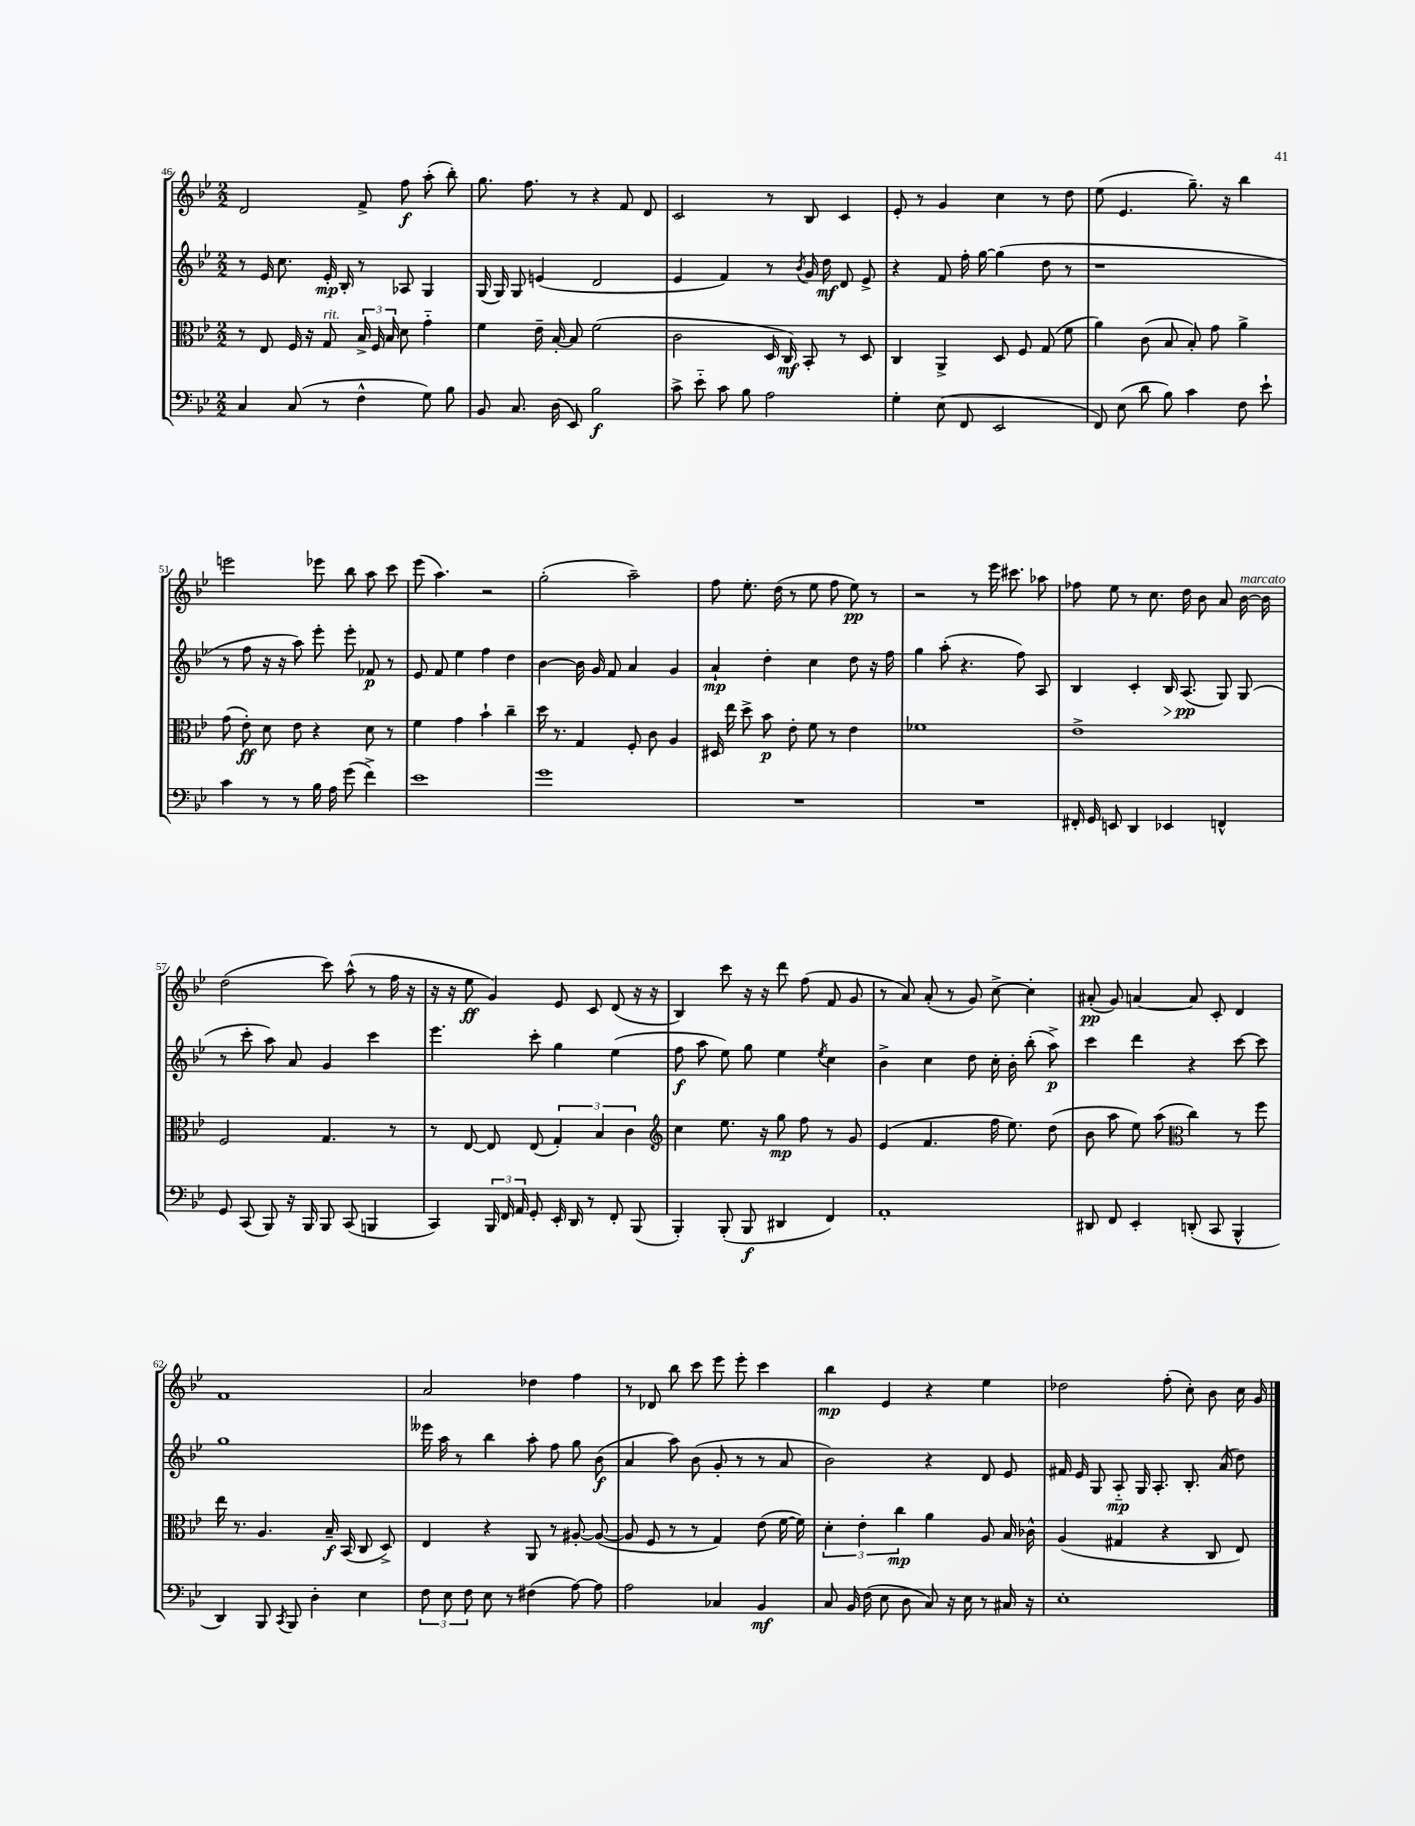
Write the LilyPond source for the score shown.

<<
\new StaffGroup <<
\new Staff = "s0" {
    \clef treble \key bes \major \numericTimeSignature \time 2/2
    \autoBeamOff d'2 f'8-> f''8\f a''8-.( bes''8-.) |
    g''8. f''8. r8 r4 f'8 d'8 |
    c'2 r8 bes8 c'4 |
    ees'8-. r8 g'4 c''4 r8 d''8 |
    ees''8( ees'4. g''8.--) r16 bes''4 |
    e'''2 ees'''8 bes''8 a''8 c'''8 |
    ees'''8( a''4.) r2 |
    g''2-.( a''2--) |
    f''8 ees''8.-. d''16( r8 ees''8 f''8 ees''8\pp) r8 |
    r2 r8 ees'''16 cis'''8. aes''8 |
    fes''8 ees''8 r8 c''8. d''16 bes'8 a'8 bes'16~^\markup { \italic "marcato" } bes'16 |
    d''2( c'''8) a''8-^( r8 f''16 r16 |
    r16 r16 ees''8\ff g'4) ees'8 c'8 d'8( r16 r16 |
    bes4) c'''8 r16 r16 d'''8 f''8( f'8 g'8 |
    r8 a'8) a'8-.( r8 g'8) c''8~-> c''4-. |
    ais'8-.\pp( g'8) a'4~ a'8 c'8-. d'4 |
    f'1 |
    a'2 des''4 f''4 |
    r8 des'8 bes''8 c'''8 ees'''8 ees'''8-. c'''4 |
    bes''4\mp ees'4 r4 ees''4 |
    des''2 f''8-.( c''8-.) bes'8 c''16 g'16 \bar "|." |
}
\new Staff = "s1" {
    \clef treble \key bes \major \numericTimeSignature \time 2/2
    \autoBeamOff r8 ees'16 c''8. ees'16-.\mp bes16-. r8 aes8 g4 |
    g16( g16) g8 e'4( d'2 |
    ees'4 f'4) r8 \acciaccatura { bes'8 } g'16 d''16\mf d'8 ees'8-> |
    r4 f'8 f''16-. g''16~ g''4( d''8 r8 |
    r1 |
    r8 f''8 r16 r16 a''8) ees'''8-. ees'''8-. fes'8\p r8 |
    ees'8 f'8 ees''4 f''4 d''4 |
    bes'4~ bes'16 g'16 f'8 a'4 g'4 |
    a'4-!\mp d''4-. c''4 d''8 r16 f''16 |
    g''4 a''8-.( r4. f''8) a8 |
    bes4 c'4-. bes16\> a8.\pp\!( g8) g8( |
    r8 c'''8-. a''8) a'8 g'4 c'''4 |
    ees'''4. c'''8-. g''4 ees''4( |
    f''8\f a''8 ees''8) g''8 ees''4 \acciaccatura { ees''8 } c''4 |
    bes'4-> c''4 d''8 c''16-. bes'16-. bes''8-.( a''8->\p) |
    c'''4 d'''4 r4 c'''8~ c'''8 |
    g''1 |
    eeses'''16 a''16 r8 bes''4 a''8-. f''8 g''8 bes'8\f( |
    a'4 a''8) bes'8( g'8-. r8 r8 a'8 |
    bes'2) r4 d'8 ees'8 |
    fis'16 ees'16 g8 a8-_\mp g16 a8.-. bes8.-. a'16( d''8) \bar "|." |
}
\new Staff = "s2" {
    \clef alto \key bes \major \numericTimeSignature \time 2/2
    \autoBeamOff r8 ees8 f16 r16 g8^\markup { \italic "rit." } \tuplet 3/2 { bes16-> f16 bes16 } d'8 g'4-_ |
    f'4 ees'16-- bes16~-. bes8 f'2( |
    c'2 d16 c16\mf) bes,8-. r8 d8 |
    c4 a,4-> d8 f8 g8( f'8 |
    a'4) c'8( bes8 bes8-.) g'8 a'4-> |
    g'8( ees'8-.\ff) d'8 ees'8 r4 d'8 r8 |
    f'4 g'4 bes'4-! c''4-- |
    d''16 r8. g4 f8-. c'8 a4 |
    dis16 ees''16 d''8-> bes'8\p ees'8-. f'8 r8 ees'4 |
    fes'1 |
    ees'1-> |
    f2 g4. r8 |
    r8 ees8~ ees8 ees8( \tuplet 3/2 { g4-.) bes4 c'4 } |
    \clef treble c''4 ees''8. r16 g''8\mp f''8 r8 g'8 |
    ees'4( f'4. f''16 ees''8.) d''8( |
    bes'8 a''8 ees''8) a''8( \clef alto c''4) r8 f''8 |
    ees''16 r8. a4. bes16--\f bes,16( c8 d8->) |
    ees4 r4 a,8 r8 ais8~-. ais8~( |
    ais8 f8 r8 r8 g4) ees'8( f'16~ f'16) |
    \tuplet 3/2 { d'4-. ees'4-. c''4\mp } a'4 a8 bes16 ces'16-^ |
    a4( gis4 r4 c8 ees8) \bar "|." |
}
\new Staff = "s3" {
    \clef bass \key bes \major \numericTimeSignature \time 2/2
    \autoBeamOff c4 c8( r8 f4-^ g8) bes8 |
    bes,8 c8. d16( ees,8) bes2\f |
    c'8-> ees'8-_ c'8 bes8 a2 |
    g4-. ees8( f,8 ees,2 |
    f,8) ees8( d'8 bes8) c'4 f8 ees'8-! |
    c'4 r8 r8 bes16 a16 g'8( f'4->) |
    ees'1 |
    g'1 |
    R1 |
    R1 |
    fis,16-. g,16 e,8 d,4 ees,4 f,4-^ |
    g,8 c,8( bes,,8) r16 bes,,16 bes,,8 c,8( b,,4 |
    c,4) \tuplet 3/2 { bes,,16 f,16 a,16 } g,8-. ees,16-. d,16 r8 f,8-. bes,,8( |
    bes,,4-.) bes,,8-.( bes,,8\f dis,4 f,4) |
    a,1-. |
    dis,8 f,8 ees,4-. d,8-.( c,8 bes,,4-^ |
    d,4) bes,,8 \acciaccatura { c,8 } bes,,8 d4-. ees4 |
    \tuplet 3/2 { f8 ees8 f8 } ees8 r8 fis4( a8~) a8 |
    a2 ces4 bes,4\mf |
    c8 bes,16 f16( ees8 d8 c8) r16 ees16 r8 cis16 r16 |
    ees1-. \bar "|." |
}
>>
>>
\layout { \context { \Score currentBarNumber = #46 } }
